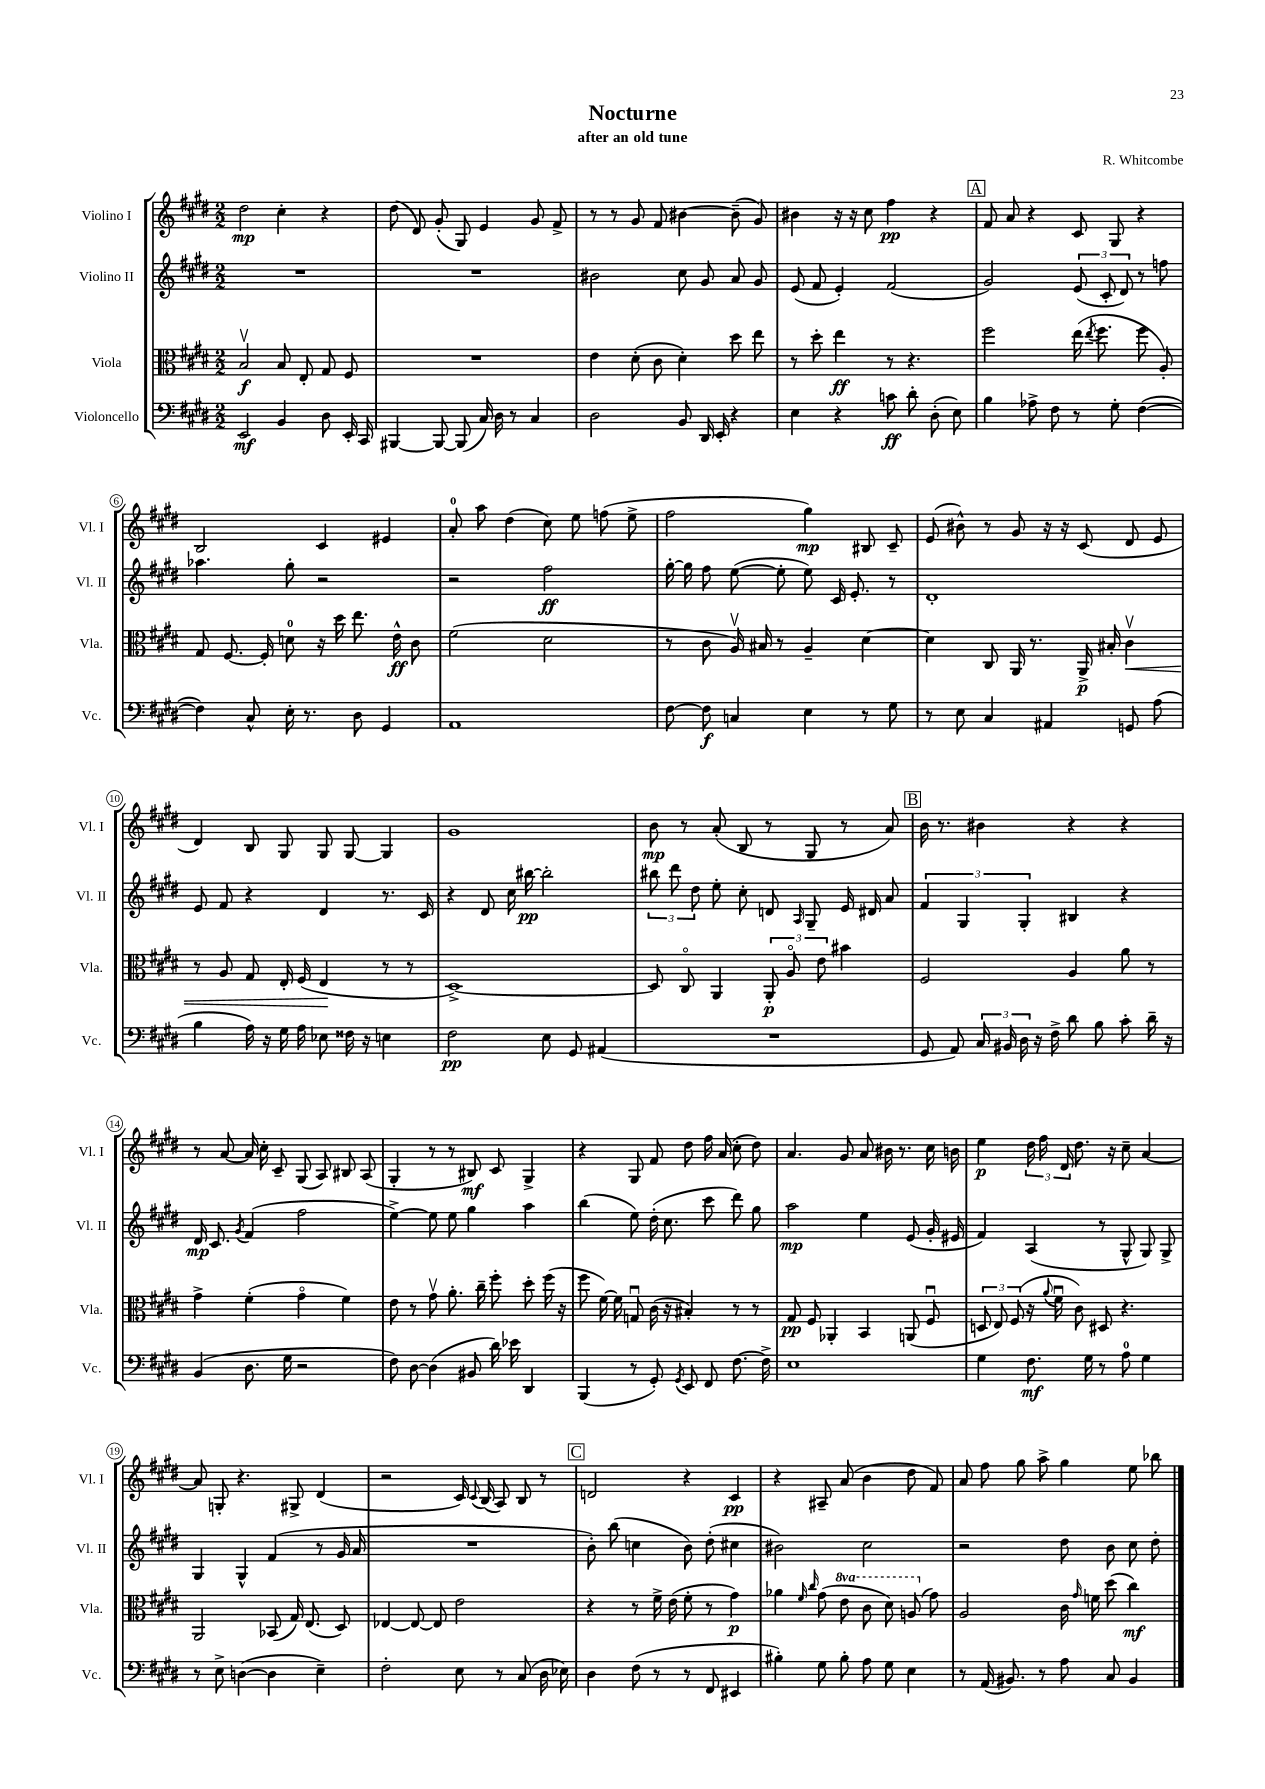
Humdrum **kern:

**kern	**kern	**kern	**kern
*staff4	*staff3	*staff2	*staff1
*clefF4	*clefC3	*clefG2	*clefG2
*k[f#c#g#d#]	*k[f#c#g#d#]	*k[f#c#g#d#]	*k[f#c#g#d#]
*M2/2	*M2/2	*M2/2	*M2/2
2EE	2Bv	1r	2dd#
4BB	8B	.	4cc#'
.	8E'	.	.
8D#	8G#	.	4r
16EE'	8F#	.	.
16CC#	.	.	.
=	=	=	=
[4BBB#	1r	1r	(8dd#
.	.	.	8d#)
8BBB#_	.	.	(8g#'
(8BBB#]	.	.	8G#)
16C#)	.	.	4e
16D#	.	.	.
8r	.	.	.
4C#	.	.	8g#
.	.	.	8f#^
=	=	=	=
2D#	4e	2b#	8r
.	.	.	8r
.	(8d#'	.	8g#
.	8c#	.	8f#
8BB	4d#')	8cc#	[4b#
16DD#	.	8g#	.
16EE'	.	.	.
4r	8dd#	8a	(8b#~]
.	8ee	8g#	8g#)
=	=	=	=
4E	8r	(8e	4b#
.	8dd#'	8f#	.
4r	4ee	4e')	16r
.	.	.	16r
.	.	.	8cc#
8c	8r	(2f#	4ff#
8d#'	4.r	.	.
(8D#'	.	.	4r
8E)	.	.	.
=	=	=	=
4B	2ff#	2g#)	8f#
.	.	.	8a
8A-^	.	.	4r
8F#	.	.	.
8r	(16ee	(12e	8c#
.	8qee	.	.
.	8.ff#	.	.
.	.	12c#'	.
8G#'	.	.	8G#
.	.	12d#)	.
([4F#	8ff#	8r	4r
.	8A')	8ff	.
=	=	=	=
4F#])	8G#	4.aa-	2B
.	[8.F#	.	.
8C#^^	.	.	.
.	16F#']	.	.
16E'	8d	8gg#'	.
8.r	.	.	.
.	16r	2r	4c#
.	16dd#	.	.
8D#	8.ee	.	.
4GG#	.	.	4e#
.	16e^^	.	.
.	8c#	.	.
=	=	=	=
1AA	(2f#	2r	8a'
.	.	.	8aa
.	.	.	(4dd#
.	2d#	2ff#	8cc#)
.	.	.	8ee
.	.	.	(8ff
.	.	.	8ee^
=	=	=	=
[8F#	8r	[16gg#'	2ff#
.	.	16gg#]	.
8F#]	8c#	8ff#	.
4C	16Av)	([8ee	.
.	16B#	.	.
.	8r	8ee']	.
4E	4A~	8ee)	4gg#)
.	.	16c#	.
.	.	8.e'	.
8r	[4d#	.	8B#
8G#	.	8r	8c#~
=	=	=	=
8r	4d#]	1d#'	(8e
8E	.	.	8b#^^)
4C#	8C#	.	8r
.	16AA	.	8g#
.	8.r	.	.
4AA#	.	.	16r
.	.	.	16r
.	16AA^	.	(8c#
.	16B#'	.	.
8GG	4c#v	.	8d#
(8A	.	.	8e
=	=	=	=
4B	8r	8e	4d#)
.	8A	8f#	.
16A)	8G#	4r	8B
16r	.	.	.
16G#	16E'	.	8G#
16A	(16F#	.	.
8E-	4E	4d#	8G#
16F##	.	.	[8G#
16r	.	.	.
4E	8r	8.r	4G#]
.	8r	.	.
.	.	16c#	.
=	=	=	=
2F#	[1D#^)	4r	1g#
.	.	8d#	.
.	.	16cc#	.
.	.	[16bb#	.
8E	.	2bb#']	.
8GG#	.	.	.
(4AA#	.	.	.
=	=	=	=
1r	8D#]	12bb#	8b
.	.	12ddd#	.
.	8C#o	.	8r
.	.	12dd#	.
.	4AA	8ee'	(8a'
.	.	8cc#'	8B
.	12AA'	8d	8r
.	12Ao	.	.
.	.	16qqA	.
.	.	8G#~	8G#
.	12e	.	.
.	4b#	16e	8r
.	.	16d#	.
.	.	8a	8a)
=	=	=	=
8GG#	2F#	6f#	16b
.	.	.	8.r
8AA)	.	.	.
.	.	6G#	.
24C#	.	.	4b#
24BB#	.	.	.
24D#	.	6G#'	.
16r	.	.	.
16F#^	.	.	.
8d#	4A	4B#	4r
8B	.	.	.
8c#'	8a	4r	4r
16d#~	8r	.	.
16r	.	.	.
=	=	=	=
(4BB	4g#^	16d#	8r
.	.	8.c#	.
.	.	.	[8a
.	.	8qg#	.
8.D#	(4f#'	(4f#	16a]
.	.	.	16cc#'
.	.	.	8c#~
16G#	.	.	.
2r	4g#o	2ff#	(8G#
.	.	.	8A)
.	4f#)	.	8B#
.	.	.	(8A
=	=	=	=
8F#)	8e	[4ee^)	4G#'
[8D#	8r	.	.
(4D#]	8g#v	8ee]	8r
.	8.a'	8ee	8r
8BB#	.	4gg#	8B#)
.	16cc#~	.	.
16d#)	8ff#'	.	8c#
16e-	.	.	.
4DD#	8dd#'	4aa	4G#^
.	(16ff#	.	.
.	16r	.	.
=	=	=	=
(4BBB	8ff#	(4bb	4r
.	[16f#)	.	.
.	16f#]	.	.
8r	8Gu	8ee)	8G#
8GG#')	(16c#	(16dd#'	8f#
.	16r	8.cc#	.
8qGG#	.	.	.
8EE	4B#')	.	8dd#
8FF#	.	8ccc#	16ff#
.	.	.	(16a
[8.F#	8r	8ddd#)	8cc#'
.	8r	8gg#	8dd#)
16F#^]	.	.	.
=	=	=	=
1E	8G#	2aa	4.a
.	8F#	.	.
.	4AA-'	.	.
.	.	.	8g#
.	4BB	4ee	8a
.	.	.	16b#
.	.	.	8.r
.	(8AA	(8e	.
.	8F#u	16g#'	16cc#
.	.	16e#	16b
=	=	=	=
4G#	12D	4f#)	4ee
.	12E)	.	.
.	(12F#	.	.
8.F#	16r	(4A	24dd#
.	.	.	24ff#
.	8qqa	.	.
.	16f#u	.	.
.	.	.	24d#
.	8c#)	.	8.dd#
16G#	.	.	.
8r	8D#	8r	.
.	.	.	16r
8A	4.r	8G#^^	8cc#~
4G#	.	8G#)	[4a
.	.	8G#^	.
=	=	=	=
8r	2AA	4G#	8a]
8E^	.	.	8G'
([4D	.	4G#^^	4.r
4D]	(8BB-	(4f#	.
.	16G#)	.	8G#^
.	(8.E	.	.
4E~)	.	8r	(4d#
.	8D#)	16g#	.
.	.	16a	.
=	=	=	=
2F#'	[4E-	1r	2r
.	8E-_	.	.
.	8E-]	.	.
8E	2e	.	16c#)
.	.	.	8qqc#
.	.	.	(16B
8r	.	.	8A)
(8C#	.	.	8B
16D#	.	.	8r
16E-)	.	.	.
=	=	=	=
4D#	4r	8b')	2d
.	.	(8bb	.
(8F#	8r	4cc	.
8r	16f#^	.	.
.	(16e	.	.
8r	8f#'	8b)	4r
8FF#	8r	(8dd#'	.
4EE#	4g#)	4cc#	4c#
=	=	=	=
4B#')	4a-	2b#)	4r
.	16qqf#	.	.
.	16qqcc#	.	.
8G#	(8g#	.	8A#~
8B#'	8ee	.	(8a
8A	8cc#	2cc#	4b
8G#	8dd#)	.	.
4E	(8a	.	8dd#
.	8g#)	.	8f#)
=	=	=	=
8r	2A	2r	8a
(16AA	.	.	8ff#
8.BB#)	.	.	.
.	.	.	8gg#
8r	.	.	8aa^
8A	16c#	8dd#	4gg#
.	16qqg#	.	.
.	16f	.	.
8C#	(8dd#	8b	.
4BB#	4cc#)	8cc#	8ee
.	.	8dd#'	8bb-
==	==	==	==
*-	*-	*-	*-
